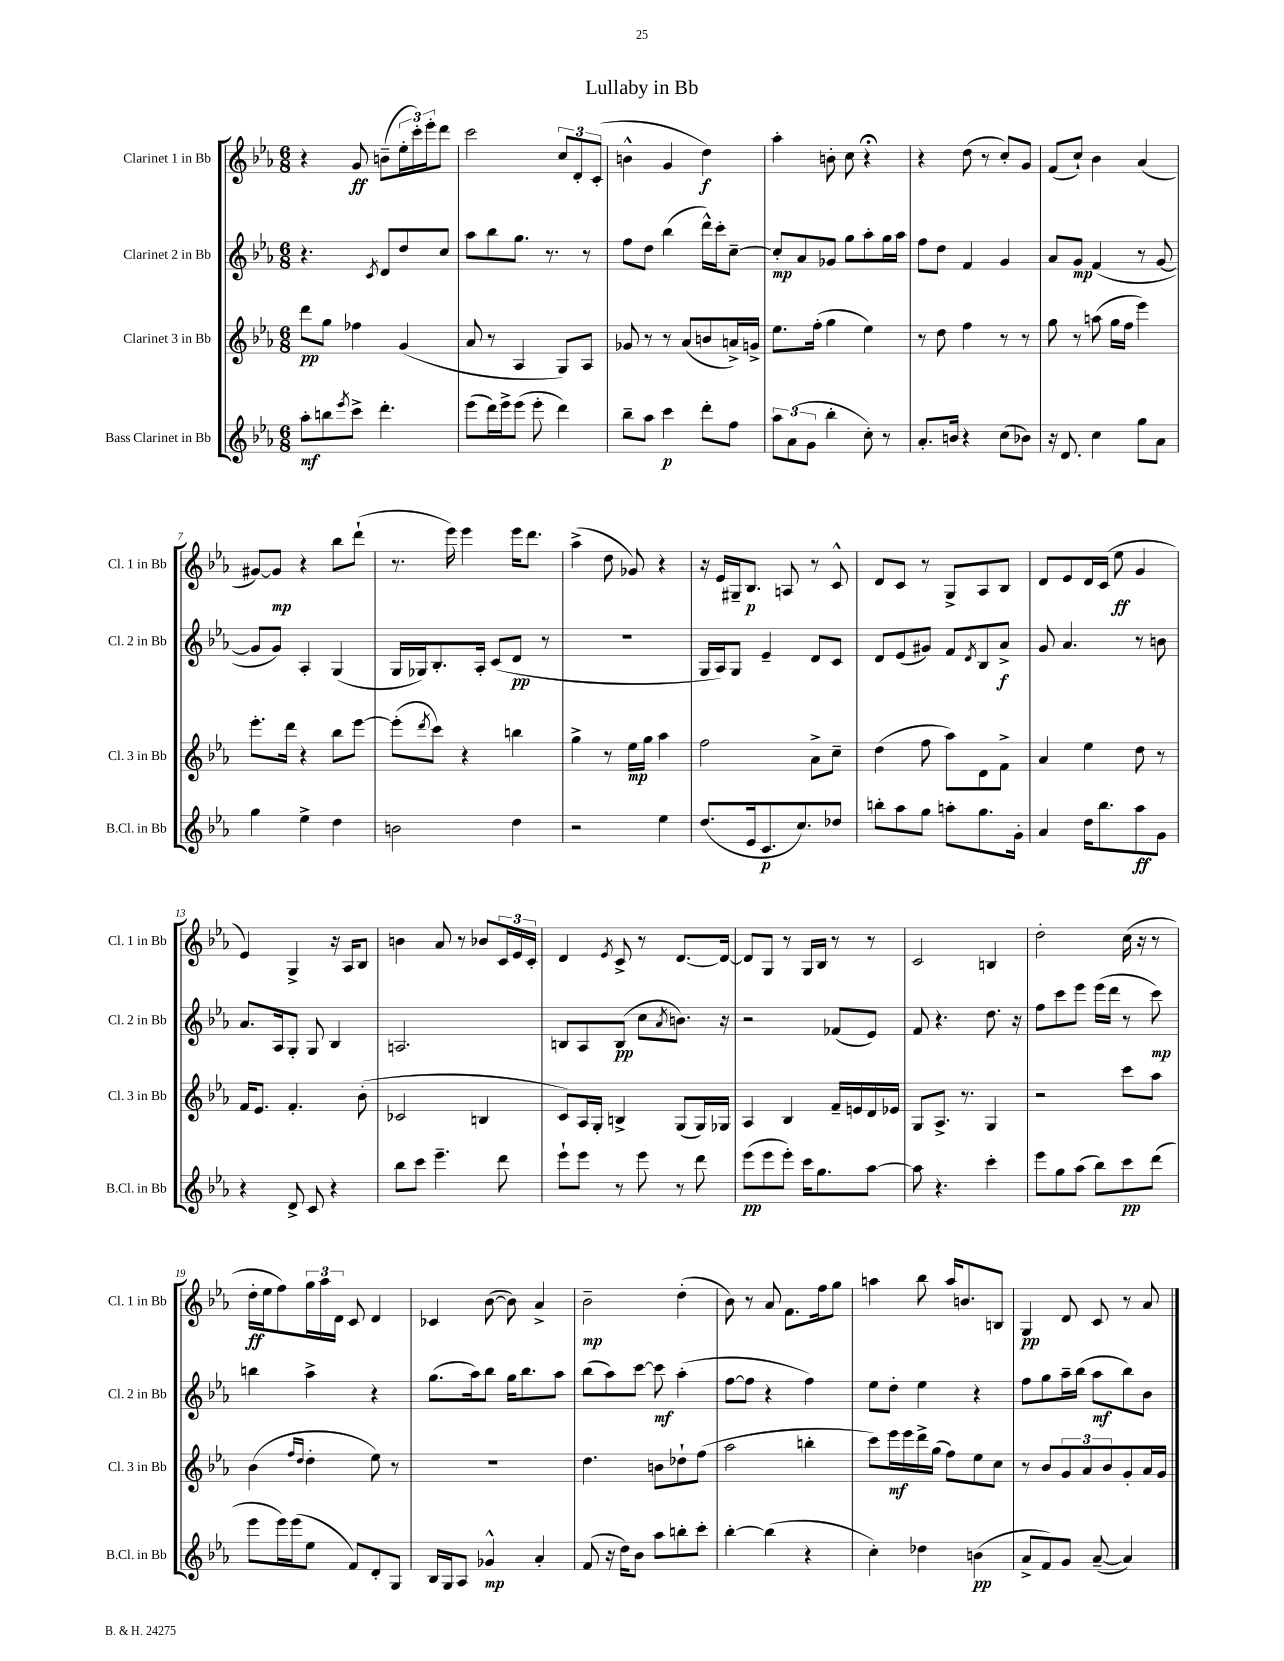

**kern	**kern	**kern	**kern
*staff4	*staff3	*staff2	*staff1
*clefG2	*clefG2	*clefG2	*clefG2
*k[b-e-a-]	*k[b-e-a-]	*k[b-e-a-]	*k[b-e-a-]
*M6/8	*M6/8	*M6/8	*M6/8
8aa-'\L	8ddd\L	4.r	4r
8bb\	8gg\J	.	.
8qeee-/	.	.	.
8ccc^\J	4ff-\	.	8g/
.	.	8qc/	.
4.ddd'\	.	8d/L	(8b~\L
.	(4g/	8dd/	24ee-'\L
.	.	.	24ccc'\)
.	.	.	24eee-'\J
.	.	8cc/J	8ddd\J
=	=	=	=
(8eee-\L	8a-/	8aa-\L	2ccc\
16ddd\L)	8r	8bb-\	.
16eee-^\J	.	.	.
(8eee-\J	4A-/	8.gg\J	.
8eee-'\	.	.	.
.	.	8.r	.
4ddd\)	8G/L)	.	12cc/L
.	.	.	12d'/
.	8A-/J	8r	.
.	.	.	(12c'/J
=	=	=	=
8bb-~\L	8g-/	8ff\L	4b^^\
8aa-\J	8r	8dd\J	.
4ccc\	8r	(4bb-\	4g/
.	(8a-/L	.	.
8ddd'\L	8b/	16ddd^^\LL)	4dd\)
.	.	16ccc'\J	.
8ff\J	16a^/L)	[8cc~\J	.
.	16g^/JJ	.	.
=	=	=	=
12aa-\L	8.ee-\L	8cc'/]L	4aa-'\
(12a-\	.	.	.
.	.	8a-/	.
12g\J	.	.	.
.	(16ff'\Jk	.	.
4bb-'\	4gg\	8g-/J	8b'\
.	.	8gg\L	8cc\
8cc'\)	4ee-\)	8aa-'\	4r;
8r	.	16gg\L	.
.	.	16aa-\JJ	.
=	=	=	=
8.a-'/L	8r	8ff\L	4r
.	8dd\	8dd\J	.
16b/Jk	.	.	.
4r	4ff\	4f/	(8dd\
.	.	.	8r
(8cc\L	8r	4g/	8cc'/L)
8b-\J)	8r	.	8g/J
=	=	=	=
16r	8gg\	8a-/L	(8f/L
8.d/	.	.	.
.	8r	8g/J	8cc`/J)
4cc\	(8aa\	(4f/	4b-\
.	16gg\LL	.	.
.	16ff\JJ	.	.
8gg\L	4eee-\)	8r	(4a-/
8a-\J	.	[8g/	.
=	=	=	=
4gg\	8.eee-'\L	8g/]L	[8g#/L)
.	.	8g/J)	8g#/]J
.	16ddd\Jk	.	.
4ee-^\	4r	4A-'/	4r
4dd\	8bb-\L	(4G/	8bb-\L
.	[8eee-\J	.	(8ddd`\J
=	=	=	=
2b\	(8eee-'\]L	16G/LL	8.r
.	.	16G-/J)	.
.	8qddd/	.	.
.	8ccc\J)	8.B-'/	.
.	.	.	16eee-\)
.	4r	.	4eee-\
.	.	16A-'/Jk	.
.	.	(8c/L	.
4dd\	4bb\	8d/J	16eee-\LK
.	.	.	8.ddd\J
.	.	8r	.
=	=	=	=
2r	4gg^\	2.r	(4aa-^\
.	8r	.	8dd\
.	16ee-\LL	.	8g-/)
.	16gg\JJ	.	.
4ee-\	4aa-\	.	4r
=	=	=	=
(8.dd/L	2ff\	16G/LL	16r
.	.	16A-/J)	16e-/LL
.	.	8G/J	16G#~/J
16e-/k	.	.	8.B-/J
8.c/	.	4e-~/	.
.	.	.	8A/
8.cc/)	.	.	.
.	8a-^\L	8d/L	8r
8dd-/J	8cc~\J	8c/J	8c^^/
=	=	=	=
8bb'\L	(4dd\	8d/L	8d/L
8aa-\	.	(8e-/	8c/J
8gg\J	8ff\	8g#/J)	8r
8aa'\L	8aa-\L)	8f/L	8G^/L
.	.	8qd/	.
8.gg\	8d\	8B-/	8A-/
.	8f^\J	8a-^/J	8B-/J
16g'\Jk	.	.	.
=	=	=	=
4a-/	4a-/	8g/	8d/L
.	.	4.a-/	8e-/
16dd\LK	4ee-\	.	16d/L
8.bb-\	.	.	(16c/JJ
.	.	.	8ee-\
8aa-\	8dd\	8r	4g/
8g\J	8r	8b\	.
=	=	=	=
4r	16f/LK	8.a-/L	4e-/)
.	8.e-/J	.	.
.	.	16A-/k	.
8d^/	4.f'/	8G'/J	4G^/
8c/	.	8G/	.
4r	.	4B-/	16r
.	.	.	16A-/LK
.	(8b-'\	.	8B-/J
=	=	=	=
8bb-\L	2c-/	2.A/	4b\
8ccc\J	.	.	.
4.eee-~\	.	.	8a-/
.	.	.	8r
.	4B/	.	8b-/L
8ddd\	.	.	24c/L
.	.	.	24e-/
.	.	.	24c'/JJ
=	=	=	=
8eee-`\L	8c/L)	8B/L	4d/
8eee-\J	16A-/L	8A-/	.
.	16G'/JJ	.	.
.	.	.	8qe-/
8r	4B^/	(8B/J	8c^/
8eee-\	.	8cc\L	8r
.	.	8qa-/	.
8r	(8G/L	8.b\J)	[8.d/L
8ddd\	16G/L)	.	.
.	16G-/JJ	16r	16d/_Jk
=	=	=	=
(8eee-\L	4A-/	2r	8d/]L
8eee-\	.	.	8G/J
8eee-'\J)	4B-/	.	8r
16ccc\LK	.	.	16G/LL
8.gg\	.	.	16B-/JJ
.	16f~/LL	(8f-/L	8r
.	16e/	.	.
[8aa-\J	16d/	8e-/J)	8r
.	16e-/JJ	.	.
=	=	=	=
8aa-\]	8G/L	8f/	2c/
4.r	8.A-^/J	4.r	.
.	8.r	.	.
4ccc'\	4G/	8.dd\	4B/
.	.	16r	.
=	=	=	=
8eee-\L	2r	8ff\L	2dd'\
8gg\	.	8ccc\	.
(8aa-\J	.	8eee-\J	.
8bb-\L)	.	(16eee-\LL	.
.	.	16ddd\JJ	.
8ccc\	8ccc\L	8r	(16cc\
.	.	.	16r
(8ddd\J	8aa-\J	8ccc\)	8r
=	=	=	=
8eee-\L	(4b-\	4bb\	16dd'\LL
.	.	.	16ee-\J
16eee-\L)	.	.	8ff\)
(16eee-\J	.	.	.
.	16qqff/LL	.	.
.	16qqdd/JJ	.	.
8ee-\J	4dd'\	4aa-^\	24gg\L
.	.	.	24aa-\
.	.	.	24d\JJ
8f/L)	.	.	8c/
8d'/	8ee-\)	4r	4d/
8G/J	8r	.	.
=	=	=	=
16B-/LL	2.r	(8.gg\L	4c-/
16G/J	.	.	.
8A-/J	.	.	.
.	.	16aa-\k)	.
4g-^^/	.	8bb-\J	([8b-\
.	.	16gg\LK	8b-\])
.	.	8.bb-\	.
4a-'/	.	.	4a-^/
.	.	8aa-\J	.
=	=	=	=
(8f/	4.dd\	(8bb-\L	2b-~\
16r	.	8aa-\)	.
16dd\LK)	.	.	.
8b-\J	.	[8ccc\J	.
8aa-\L	8b\L	8ccc\]	.
8bb'\	8dd-`\	(4aa-'\	(4dd'\
8ccc'\J	(8ff\J	.	.
=	=	=	=
[4bb-'\	2aa-\	[8ff\L	8b-\)
.	.	8ff\]J	8r
(4bb-\]	.	4r	8a-/
.	.	.	8.f\L
4r	4bb'\	4ff\)	.
.	.	.	16ff\k
.	.	.	8gg\J
=	=	=	=
4cc'\)	8ccc\L)	8ee-\L	4aa\
.	16eee-\L	8dd'\J	.
.	16eee-\	.	.
4dd-\	16ddd^\	4ee-\	8bb-\
.	(16gg\JJ	.	.
.	8ff\L)	.	16aa/LK
.	.	.	8.b/
(4b\	8ee-\	4r	.
.	8cc\J	.	8B/J
=	=	=	=
8a-^/L	8r	8ff\L	4G/
8f/)	8b-/L	8gg\	.
8g/J	12g/	16aa-~\L	8d/
.	.	(16bb-\JJ	.
.	12a-/	.	.
([8a-~/	.	8aa-\L	8c/
.	12b-/	.	.
4a-/])	8g'/	8bb-\)	8r
.	16a-/L	8b-\J	8a-/
.	16g/JJ	.	.
==	==	==	==
*-	*-	*-	*-
